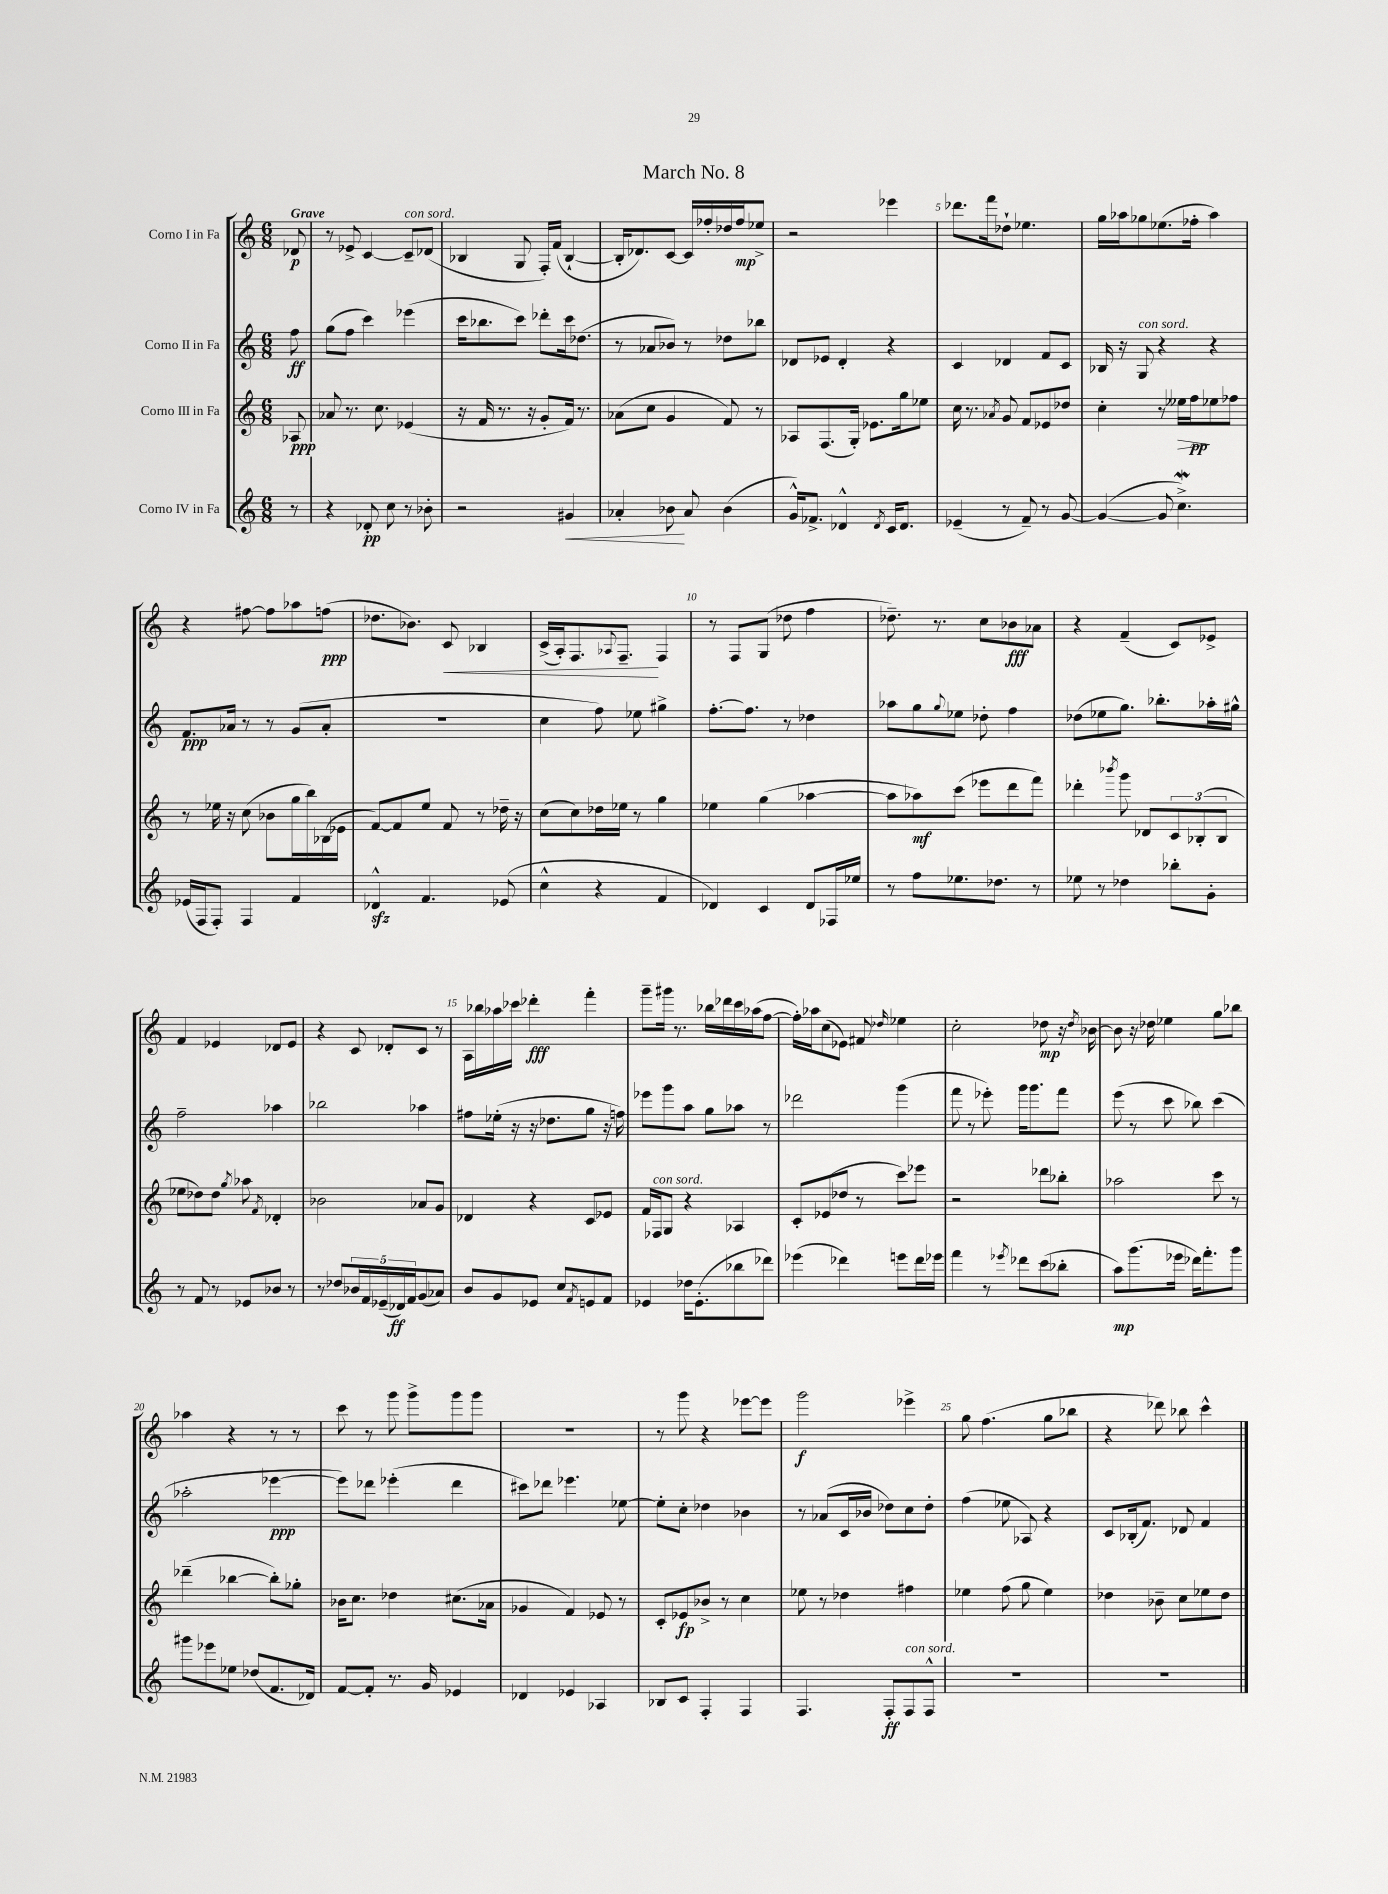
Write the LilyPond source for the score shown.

\header { title = "March No. 8" }
<<
\new StaffGroup <<
\new Staff = "s0" \with { instrumentName = "Corno I in Fa" } {
    \clef treble \key c \major \numericTimeSignature \time 6/8 \partial 8 \tempo "Grave"
    des'8\p |
    r8 ees'8-> c'4~ c'8--^\markup { \italic "con sord." } des'8( |
    bes4 g8 f16-.) f'16( bes4~-! |
    bes16-. des'8.) c'8~ c'16 fes''16-. des''16 fes''16\mp ees''8-> |
    r2 ees'''4 |
    des'''8. f'''16 des''8-! ees''4. |
    g''16 aes''16 ges''8 ees''8.( fes''16-. aes''4) |
    r4 fis''8~ fis''8 aes''8 f''8\ppp( |
    des''8. bes'8.) c'8\< bes4 |
    c'16->( a16-.) f8. \appoggiatura { aes8 } f8.--\! f4 |
    r8 f8 g8( des''8 f''4 |
    des''8.--) r8. c''8 bes'8\fff aes'8 |
    r4 f'4--( c'8) ees'8-> |
    f'4 ees'4 des'8 ees'8 |
    r4 c'8 des'8-. c'8 r8 |
    a16 bes''16 aes''16 ces'''16 des'''4-.\fff f'''4-. |
    g'''8-- gis'''16 r8. bes''16 des'''16 c'''16 aes''16( f''8~ |
    f''16-.) aes''16 c''8( ees'8) fis'8 \grace { des''16 } ees''4 |
    c''2-. des''8\mp r16 \acciaccatura { des''8 } bes'16~ |
    bes'8 r16 des''16 ees''4 g''8 bes''8 |
    aes''4 r4 r8 r8 |
    c'''8 r8 g'''8 g'''8-> g'''8 g'''8 |
    R2. |
    r8 g'''8 r4 ees'''8~ ees'''8 |
    g'''2\f ees'''4-> |
    g''8 f''4.( g''8 bes''8 |
    r4 des'''8) bes''8 c'''4-^ \bar "|." |
}
\new Staff = "s1" \with { instrumentName = "Corno II in Fa" } {
    \clef treble \key c \major \numericTimeSignature \time 6/8 \partial 8
    f''8\ff |
    g''8( f''8 c'''4) ees'''4( |
    c'''16 bes''8. c'''8) des'''8-. c'''16 des''8.( |
    r8 aes'8 bes'8) r8 des''8 bes''8 |
    des'8 ees'8 des'4-. r4 |
    c'4 des'4 f'8 c'8 |
    bes16 r16 g8^\markup { \italic "con sord." } r4 r4 |
    f'8.\ppp aes'16 r8 r8 g'8( aes'8-. |
    R2. |
    c''4 f''8) ees''8 gis''4-> |
    f''8.~-. f''8. r8 des''4 |
    aes''8 g''8 \appoggiatura { g''8 } ees''8 des''8-. f''4 |
    des''8( ees''8 g''8.) bes''8.-. aes''16-. gis''16-^ |
    f''2-- aes''4 |
    bes''2 aes''4 |
    fis''8 ees''16-.( r16 r16 des''8. g''8 r16 f''16) |
    ees'''8 g'''8 a''8 g''8 aes''8 r8 |
    des'''2 g'''4( |
    f'''8 r8 ees'''8-.) g'''16 g'''8. f'''8 |
    e'''8( r8 c'''8 bes''8) c'''4( |
    aes''2-. ees'''4~\ppp |
    ees'''8) des'''8 ees'''4-.( des'''4 |
    cis'''8) des'''8 ees'''4. ees''8~ |
    ees''8-. c''8-. des''4 bes'4 |
    r8 aes'8( c'16 bes'16 des''8) c''8 des''8-. |
    f''4( ees''8 aes8) r4 |
    c'8 bes16-.( f'8.) des'8 f'4 \bar "|." |
}
\new Staff = "s2" \with { instrumentName = "Corno III in Fa" } {
    \clef treble \key c \major \numericTimeSignature \time 6/8 \partial 8
    aes8\ppp |
    aes'8 r8. c''8. ees'4( |
    r16 f'16 r8. r16 g'8-. f'16) r8. |
    aes'8( c''8 g'4 f'8) r8 |
    aes8 f8.( g16-.) ees'8. g''16 ees''8 |
    c''16 r8. \acciaccatura { aes'8 } g'8 f'8 ees'8 des''8 |
    c''4-. r8 eeses''16\> f''16\pp\! ees''8 fes''8 |
    r8 ees''16 r16 c''8( bes'8 g''16 b''16) bes16( ees'16 |
    f'8~) f'8 e''8 f'8 r8 des''16-- r16 |
    c''8( c''8) des''16 ees''16 r8 g''4 |
    ees''4 g''4( aes''4~ |
    aes''8 aes''8\mf) c'''8( ees'''8 d'''8 f'''8) |
    des'''4-. \acciaccatura { bes'''8 } g'''8 des'8 \tuplet 3/2 { c'8 bes8-.( bes8 } |
    ees''8 des''8) des''8 \acciaccatura { g''8 } aes''8 \acciaccatura { f'8 } des'4-. |
    bes'2 aes'8 g'8 |
    des'4 r4 c'8 ees'8 |
    f'16 fes16^\markup { \italic "con sord." } g8 r4 aes4 |
    c'8-. ees'8( des''8 r8 c'''8) ees'''8 |
    r2 des'''8 bes''8-. |
    aes''2 c'''8 r8 |
    des'''4--( bes''4~ bes''8-.) ges''8-. |
    bes'16 c''8. des''4 cis''8.( aes'16 |
    ges'4 f'4) ees'8 r8 |
    c'8-. ees'8\fp bes'8-> r8 c''4 |
    ees''8 r8 des''4 fis''4 |
    ees''4 f''8( g''8 ees''4) |
    des''4 bes'8-- c''8 ees''8 des''8 \bar "|." |
}
\new Staff = "s3" \with { instrumentName = "Corno IV in Fa" } {
    \clef treble \key c \major \numericTimeSignature \time 6/8 \partial 8
    r8 |
    r4 des'8-.\pp c''8 r8 bes'8-. |
    r2 gis'4\< |
    aes'4-. bes'8\! aes'8 bes'4( |
    g'16-^) fes'8.-> des'4-^ \acciaccatura { des'8 } c'16 des'8. |
    ees'4--( r8 f'8--) r8 g'8~ |
    g'4~( g'8 c''4.->\mordent) |
    ees'16( f16 f8-.) f4 f'4 |
    des'4-^\sfz f'4. ees'8( |
    c''4-^ r4 f'4 |
    des'4) c'4 des'8 fes16 ees''16 |
    r8 f''8 ees''8. des''8. r8 |
    ees''8 r8 des''4 bes''8-. g'8-. |
    r8 f'8 r8 ees'8 bes'8 r8 |
    r8 des''8 \tuplet 5/4 { bes'16 f'16 ees'16--( des'16\ff) f'16 } g'8( aes'8) |
    b'8 g'8 ees'8 c''8 \acciaccatura { f'8 } e'8 f'8 |
    ees'4 des''16 ees'8.-.( bes''8 des'''8) |
    ees'''4( des'''4) e'''8 des'''16 ees'''16 |
    f'''4 r8 \acciaccatura { ees'''8 } des'''8 c'''8( bes''8-. |
    a''8\mp) g'''8.( ees'''16 des'''16) f'''8.-. g'''8 |
    gis'''8 ees'''8 ees''8 des''8( f'8. des'16) |
    f'8~ f'8-. r8. g'16 ees'4 |
    des'4 ees'4 aes4 |
    bes8 c'8 f4-. f4 |
    f4. f8-.\ff f8^\markup { \italic "con sord." } f8-^ |
    R2. |
    R2. \bar "|." |
}
>>
>>
\layout { \context { \Score \override BarNumber.break-visibility = ##(#f #t #t) barNumberVisibility = #(every-nth-bar-number-visible 5) } }
